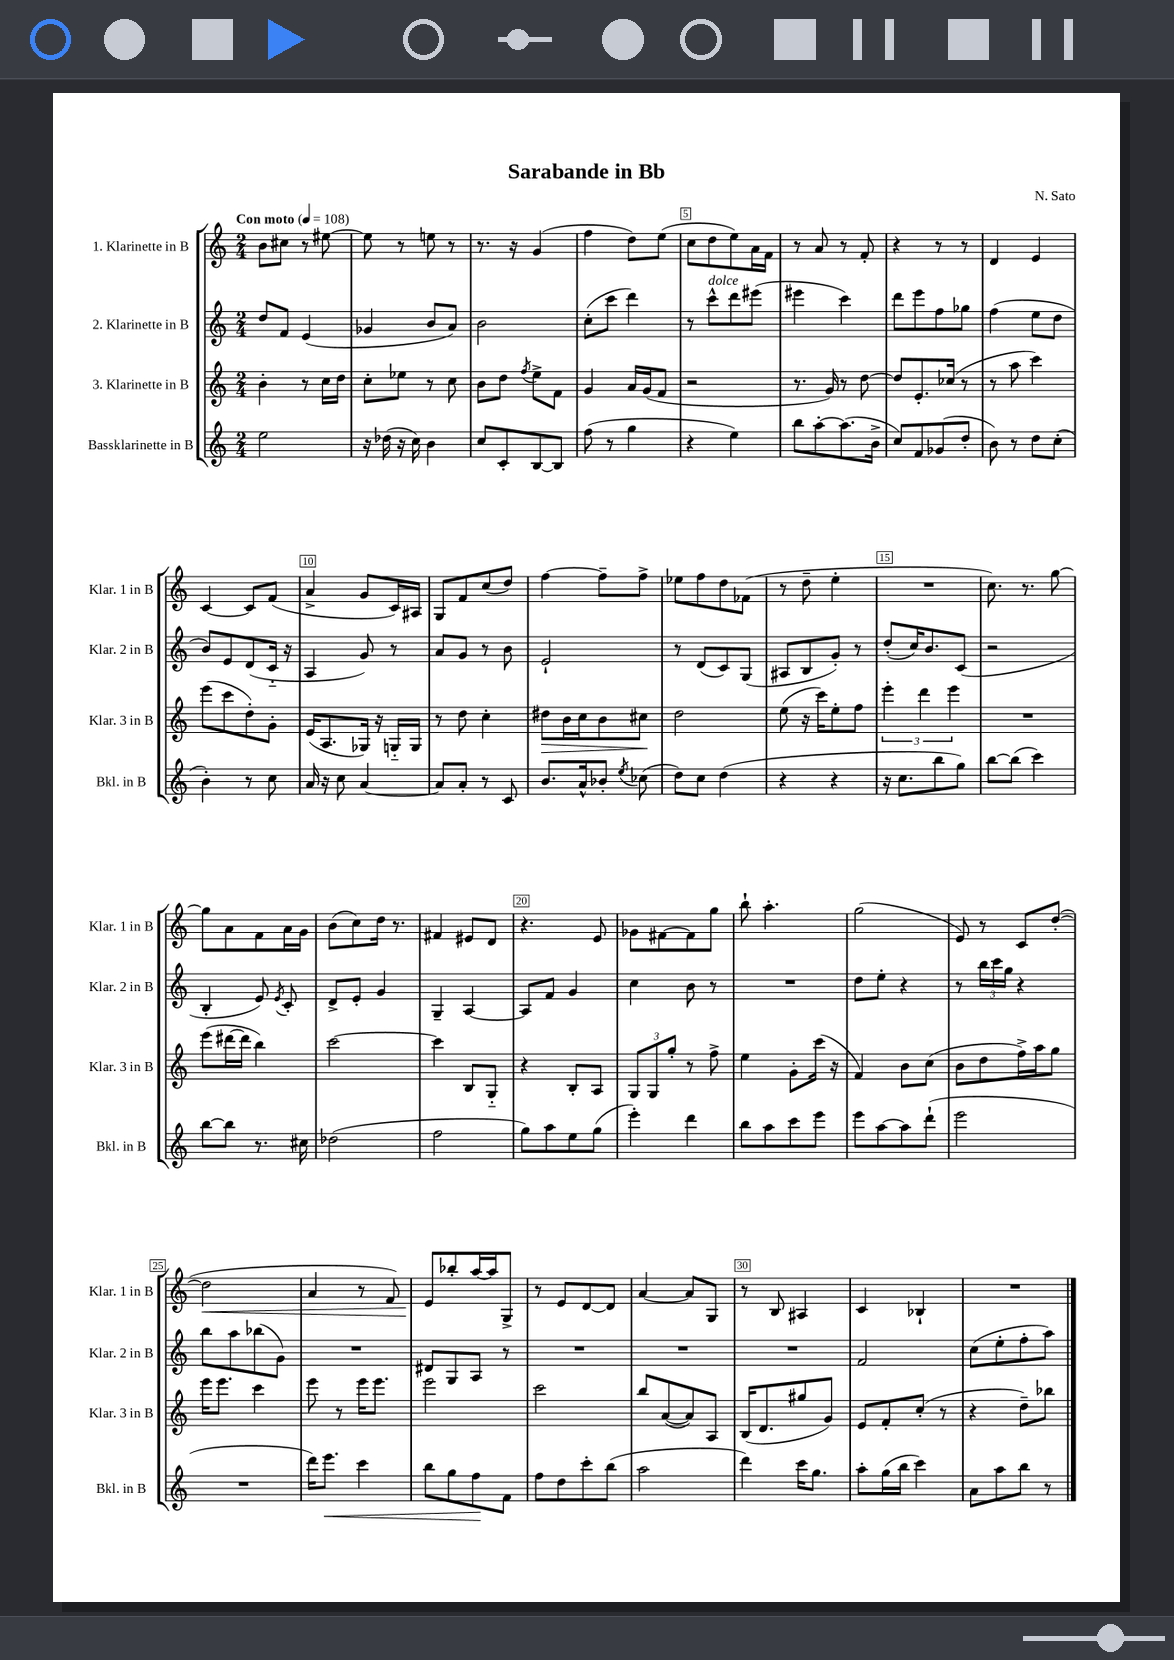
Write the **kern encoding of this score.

**kern	**kern	**kern	**kern
*staff4	*staff3	*staff2	*staff1
*clefG2	*clefG2	*clefG2	*clefG2
*k[]	*k[]	*k[]	*k[]
*M2/4	*M2/4	*M2/4	*M2/4
*MM108	*MM108	*MM108	*MM108
2ee	4b'	8dd	8b
.	.	8f	8cc#
.	8r	(4e	8r
.	16cc	.	[8ee#
.	16dd	.	.
=	=	=	=
16r	8cc'	4g-	8ee#]
(16dd-	.	.	.
16r	8ee-	.	8r
16cc)	.	.	.
4b	8r	8b	8ee
.	8cc	8a)	8r
=	=	=	=
8cc	8b	2b	8.r
8c'	8dd	.	.
.	.	.	16r
.	8qff	.	.
[8B	8ee^	.	(4g
8B]	8f	.	.
=	=	=	=
(8ff	4g	(8cc'	4ff
8r	.	8ccc	.
4gg	16a	4ddd)	8dd)
.	(16g	.	.
.	8f	.	(8ee
=	=	=	=
4r	2r	8r	8cc
.	.	8ccc^^	8dd
4ee)	.	8ddd	8ee)
.	.	(8eee#	16a
.	.	.	16f
=	=	=	=
8bb	8.r	4eee#	8r
[8aa'	.	.	8a
.	16g)	.	.
(8.aa]	8r	4ccc)	8r
.	[8dd	.	8f'
16b^	.	.	.
=	=	=	=
8cc)	8dd]	8ddd	4r
8f	8.e'	8eee	.
(8g-	.	8ff	8r
.	(16cc-	.	.
8dd'	8r	8gg-	8r
=	=	=	=
8b)	8r	(4ff	4d
8r	8aa	.	.
8dd	4ccc)	8ee	4e
(8cc'	.	8dd	.
=	=	=	=
4b')	(8eee	8b)	[4c
.	8ccc	8e	.
8r	8dd')	(8d	8c]
8cc	8g'	16c'~	(8f
.	.	16r	.
=	=	=	=
16a	(16e	4A	4a^
16r	8.A	.	.
8cc	.	.	.
[4a	16G-)	8g)	8g
.	16r	.	.
.	16G'~	8r	16c)
.	16G	.	16A#
=	=	=	=
8a]	8r	8a	8G
8a'	8dd	8g	8f
8r	4cc'	8r	(8cc
8c	.	8b	8dd)
=	=	=	=
8.b	8dd#	2e`	[4ff
.	16b	.	.
16a^^	16cc	.	.
8b-'	8b	.	8ff~]
8qee	.	.	.
(8cc-	8cc#	.	8ff^
=	=	=	=
8dd)	2dd	8r	8ee-
8cc	.	(8d	8ff
(4dd	.	8c)	8dd
.	.	(8G	(8f-
=	=	=	=
4r	(8ee	8A#	8r
.	16r	8B	8dd~
.	16ccc)	.	.
4r	8ee'	8g')	4ee'
.	8ff	8r	.
=	=	=	=
16r	6eee'	(8dd'	2r
8.cc	.	.	.
.	.	16cc)	.
.	6ddd	.	.
.	.	8.b	.
8bb	.	.	.
.	6eee	.	.
8gg)	.	(8c	.
=	=	=	=
[8bb	2r	2r	8.cc)
(8bb]	.	.	.
.	.	.	8.r
4ccc)	.	.	.
.	.	.	[8gg
=	=	=	=
[8bb	(8eee	4B'	8gg]
8bb]	[16ddd#	.	8a
.	16ddd#]	.	.
8.r	4bb)	8e)	8f
.	.	8qe	.
.	.	8c'	16a
16cc#	.	.	16g
=	=	=	=
(2dd-	[2ccc	8d^	(8b
.	.	8e'	8cc)
.	.	4g	16dd
.	.	.	8.r
=	=	=	=
2ff	4ccc]	4G~	4f#
.	8B	[4A	8e#
.	8G'~	.	8d
=	=	=	=
8gg)	4r	8A]	4.r
8aa	.	8f	.
8ee	8B'	4g	.
(8gg	8A	.	8e
=	=	=	=
4eee')	12G	4cc	8g-
.	12G	.	.
.	.	.	[8f#
.	12gg'	.	.
4ddd	8r	8b	8f#]
.	8ff^	8r	8gg
=	=	=	=
8bb	4ee	2r	8bb`
8aa	.	.	4.aa'
8ccc	8g'	.	.
8eee	(16ccc	.	.
.	16r	.	.
=	=	=	=
8eee	4f)	8dd	(2gg
[8aa	.	8ee'	.
8aa]	8b	4r	.
(8ddd`	(8cc	.	.
=	=	=	=
2eee	8b	8r	8e)
.	8dd	24bb	8r
.	.	24ccc	.
.	.	24gg	.
.	16ff^)	4r	8c
.	16aa	.	.
.	8gg	.	([8dd'
=	=	=	=
2r	16eee	8bb	2dd]
.	8.eee	.	.
.	.	8aa	.
.	4ccc	(8bb-	.
.	.	8g)	.
=	=	=	=
16ddd)	8eee	2r	4a
8.eee	.	.	.
.	8r	.	.
4ccc	16eee	.	8r
.	8.eee	.	.
.	.	.	8f)
=	=	=	=
8bb	2eee	8d#	8e
8gg	.	8G	8bb-'
8ff	.	8A	[16aa
.	.	.	16aa]
8f	.	8r	8G^
=	=	=	=
8ff	2ccc	2r	8r
8dd	.	.	8e
8ccc'	.	.	[8d
(8bb	.	.	8d]
=	=	=	=
2aa	8bb	2r	[4a
.	([8a	.	.
.	8a])	.	8a]
.	8A	.	8G
=	=	=	=
4ddd)	(16B	2r	8r
.	8.d	.	.
.	.	.	8B
16ccc	8gg#	.	4A#
8.gg	.	.	.
.	8g)	.	.
=	=	=	=
8aa'	8e	2f	4c
(16gg	8f'	.	.
16bb	.	.	.
4ccc)	(8cc'	.	4B-`
.	8r	.	.
=	=	=	=
8a	4r	(8cc	2r
8aa	.	8ee'	.
8bb	8dd~)	8ff'	.
8r	8bb-	8aa)	.
==	==	==	==
*-	*-	*-	*-
